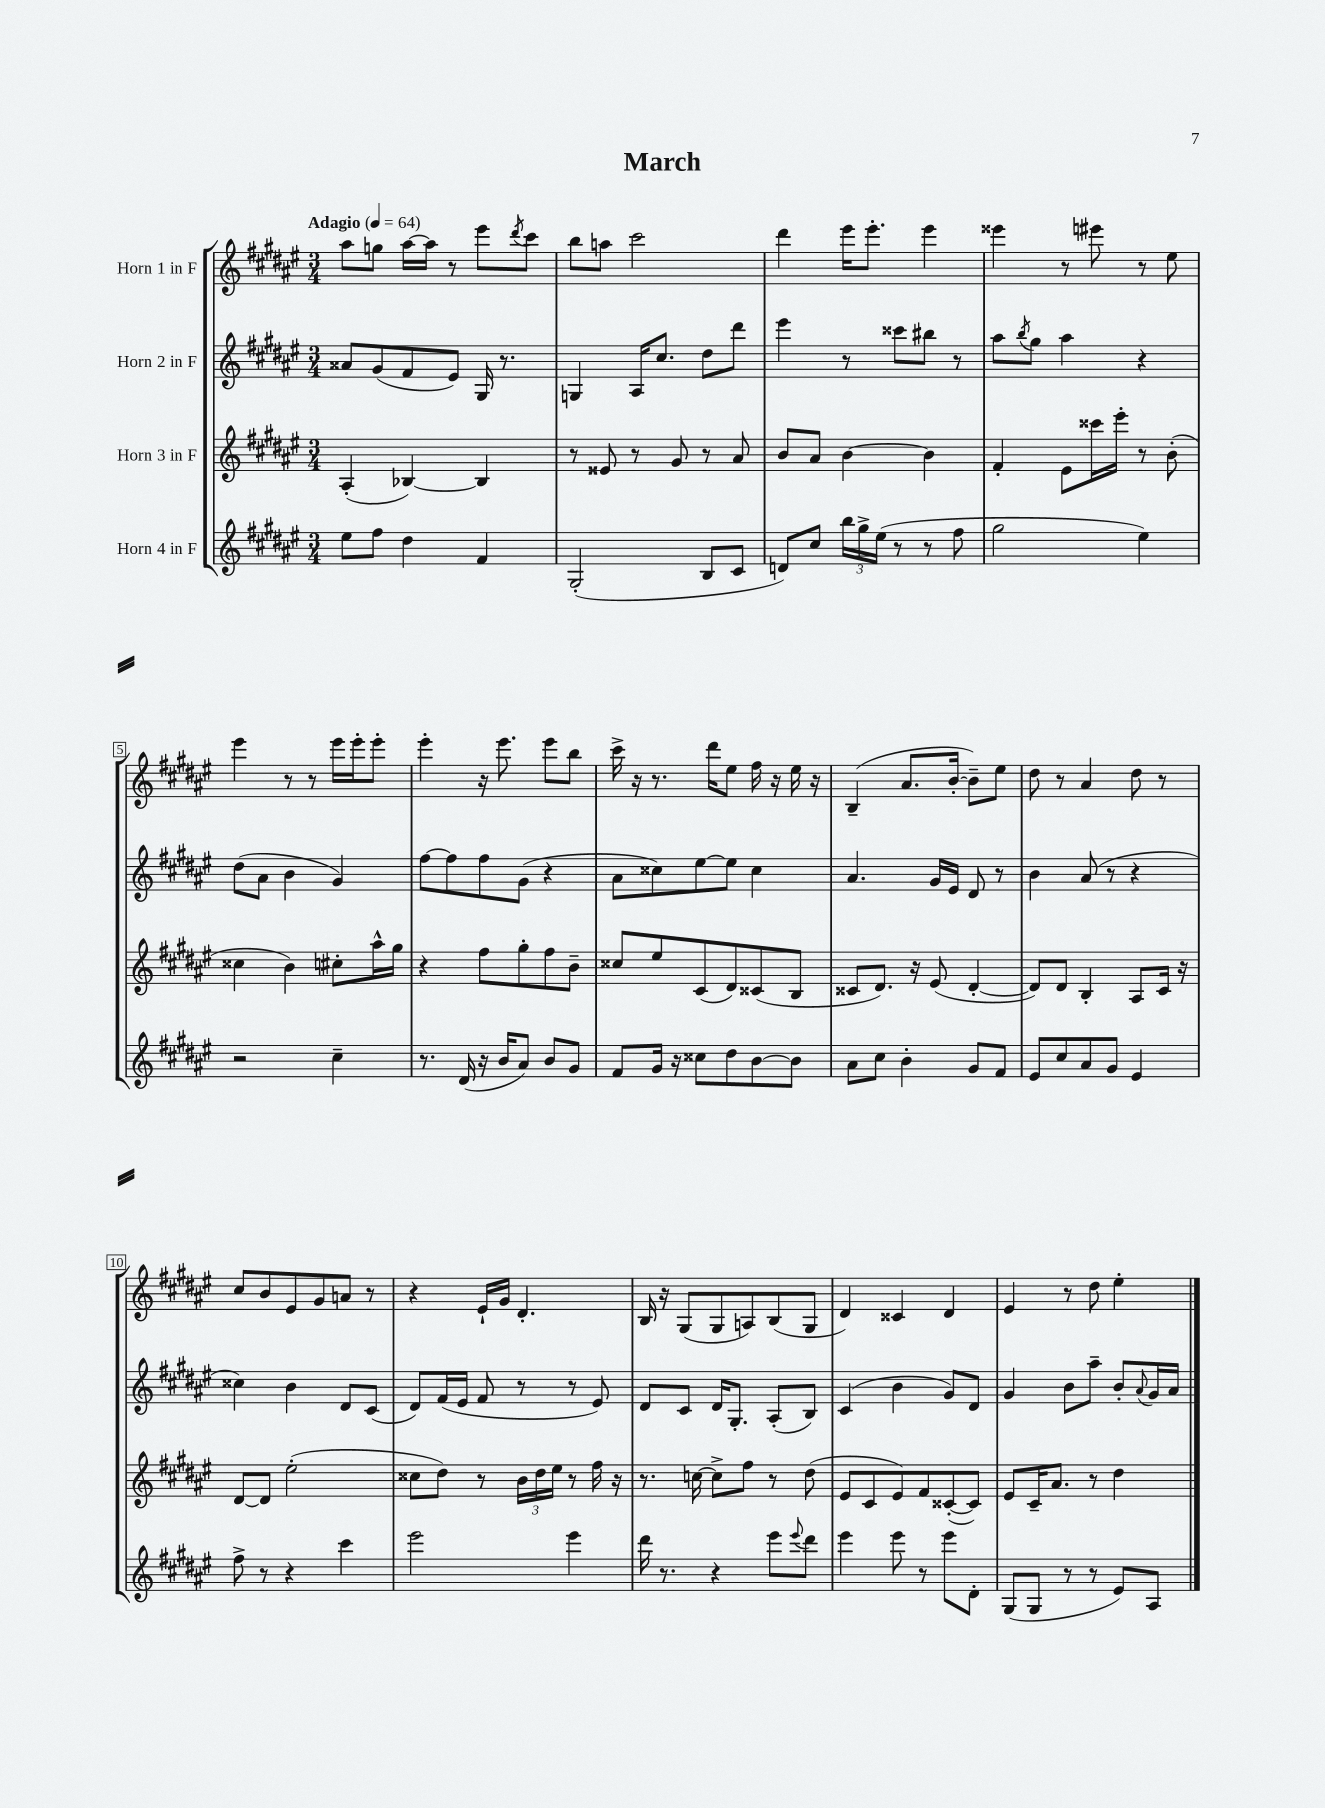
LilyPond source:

\header { title = "March" }
<<
\new StaffGroup <<
\new Staff = "s0" \with { instrumentName = "Horn 1 in F" } {
    \clef treble \key fis \major \numericTimeSignature \time 3/4 \tempo "Adagio" 4 = 64
    ais''8 g''8 ais''16~ ais''16 r8 eis'''8 \acciaccatura { dis'''8 } cis'''8 |
    b''8 a''8 cis'''2 |
    dis'''4 eis'''16 eis'''8.-. eis'''4 |
    eisis'''4 r8 eis'''8 r8 eis''8 |
    eis'''4 r8 r8 eis'''16 eis'''16-. eis'''8-. |
    eis'''4-. r16 eis'''8. eis'''8 b''8 |
    cis'''16-> r16 r8. dis'''16 eis''8 fis''16 r16 eis''16 r16 |
    b4--( ais'8. b'16~-. b'8--) eis''8 |
    dis''8 r8 ais'4 dis''8 r8 |
    cis''8 b'8 eis'8 gis'8 a'8 r8 |
    r4 eis'16-! gis'16 dis'4.-. |
    b16 r16 gis8( gis8 a8) b8( gis8 |
    dis'4) cisis'4 dis'4 |
    eis'4 r8 dis''8 eis''4-. \bar "|." |
}
\new Staff = "s1" \with { instrumentName = "Horn 2 in F" } {
    \clef treble \key fis \major \numericTimeSignature \time 3/4
    aisis'8 gis'8( fis'8 eis'8) gis16 r8. |
    g4 ais16 cis''8. dis''8 dis'''8 |
    eis'''4 r8 cisis'''8 bis''8 r8 |
    ais''8 \acciaccatura { b''8 } gis''8 ais''4 r4 |
    dis''8( ais'8 b'4 gis'4) |
    fis''8~ fis''8 fis''8 gis'8( r4 |
    ais'8 cisis''8) eis''8~ eis''8 cisis''4 |
    ais'4. gis'16 eis'16 dis'8 r8 |
    b'4 ais'8( r8 r4 |
    cisis''4) b'4 dis'8 cis'8( |
    dis'8) fis'16( eis'16 fis'8 r8 r8 eis'8) |
    dis'8 cis'8 dis'16 gis8.-. ais8-.( b8) |
    cis'4( b'4 gis'8) dis'8 |
    gis'4 b'8 ais''8-- b'8-. \appoggiatura { ais'8 } gis'16 ais'16 \bar "|." |
}
\new Staff = "s2" \with { instrumentName = "Horn 3 in F" } {
    \clef treble \key fis \major \numericTimeSignature \time 3/4
    ais4-.( bes4~) bes4 |
    r8 eisis'8 r8 gis'8 r8 ais'8 |
    b'8 ais'8 b'4~ b'4 |
    fis'4-. eis'8 cisis'''16 eis'''16-. r8 b'8-.( |
    cisis''4 b'4) cis''8-. ais''16-^ gis''16 |
    r4 fis''8 gis''8-. fis''8 b'8-- |
    cisis''8 eis''8 cis'8( dis'8) cisis'8( b8 |
    cisis'8 dis'8.) r16 eis'8( dis'4~-. |
    dis'8) dis'8 b4-. ais8 cis'16 r16 |
    dis'8~ dis'8 eis''2-.( |
    cisis''8 dis''8) r8 \tuplet 3/2 { b'16 dis''16 eis''16 } r8 fis''16 r16 |
    r8. c''16~ c''8-> fis''8 r8 dis''8( |
    eis'8 cis'8 eis'8) fis'8 cisis'8~-.( cisis'8) |
    eis'8 cis'16-- ais'8. r8 dis''4 \bar "|." |
}
\new Staff = "s3" \with { instrumentName = "Horn 4 in F" } {
    \clef treble \key fis \major \numericTimeSignature \time 3/4
    eis''8 fis''8 dis''4 fis'4 |
    gis2-.( b8 cis'8 |
    d'8) cis''8 \tuplet 3/2 { b''16 gis''16-> eis''16( } r8 r8 fis''8 |
    gis''2 eis''4) |
    r2 cis''4-- |
    r8. dis'16( r16 b'16 ais'8) b'8 gis'8 |
    fis'8 gis'16 r16 cisis''8 dis''8 b'8~ b'8 |
    ais'8 cis''8 b'4-. gis'8 fis'8 |
    eis'8 cis''8 ais'8 gis'8 eis'4 |
    fis''8-> r8 r4 cis'''4 |
    eis'''2 eis'''4 |
    dis'''16 r8. r4 eis'''8 \appoggiatura { eis'''8 } dis'''8 |
    eis'''4 eis'''8 r8 eis'''8 dis'8-. |
    gis8( gis8 r8 r8 eis'8) ais8 \bar "|." |
}
>>
>>
\layout { \context { \Score \override BarNumber.stencil = #(make-stencil-boxer 0.1 0.3 ly:text-interface::print) } }
